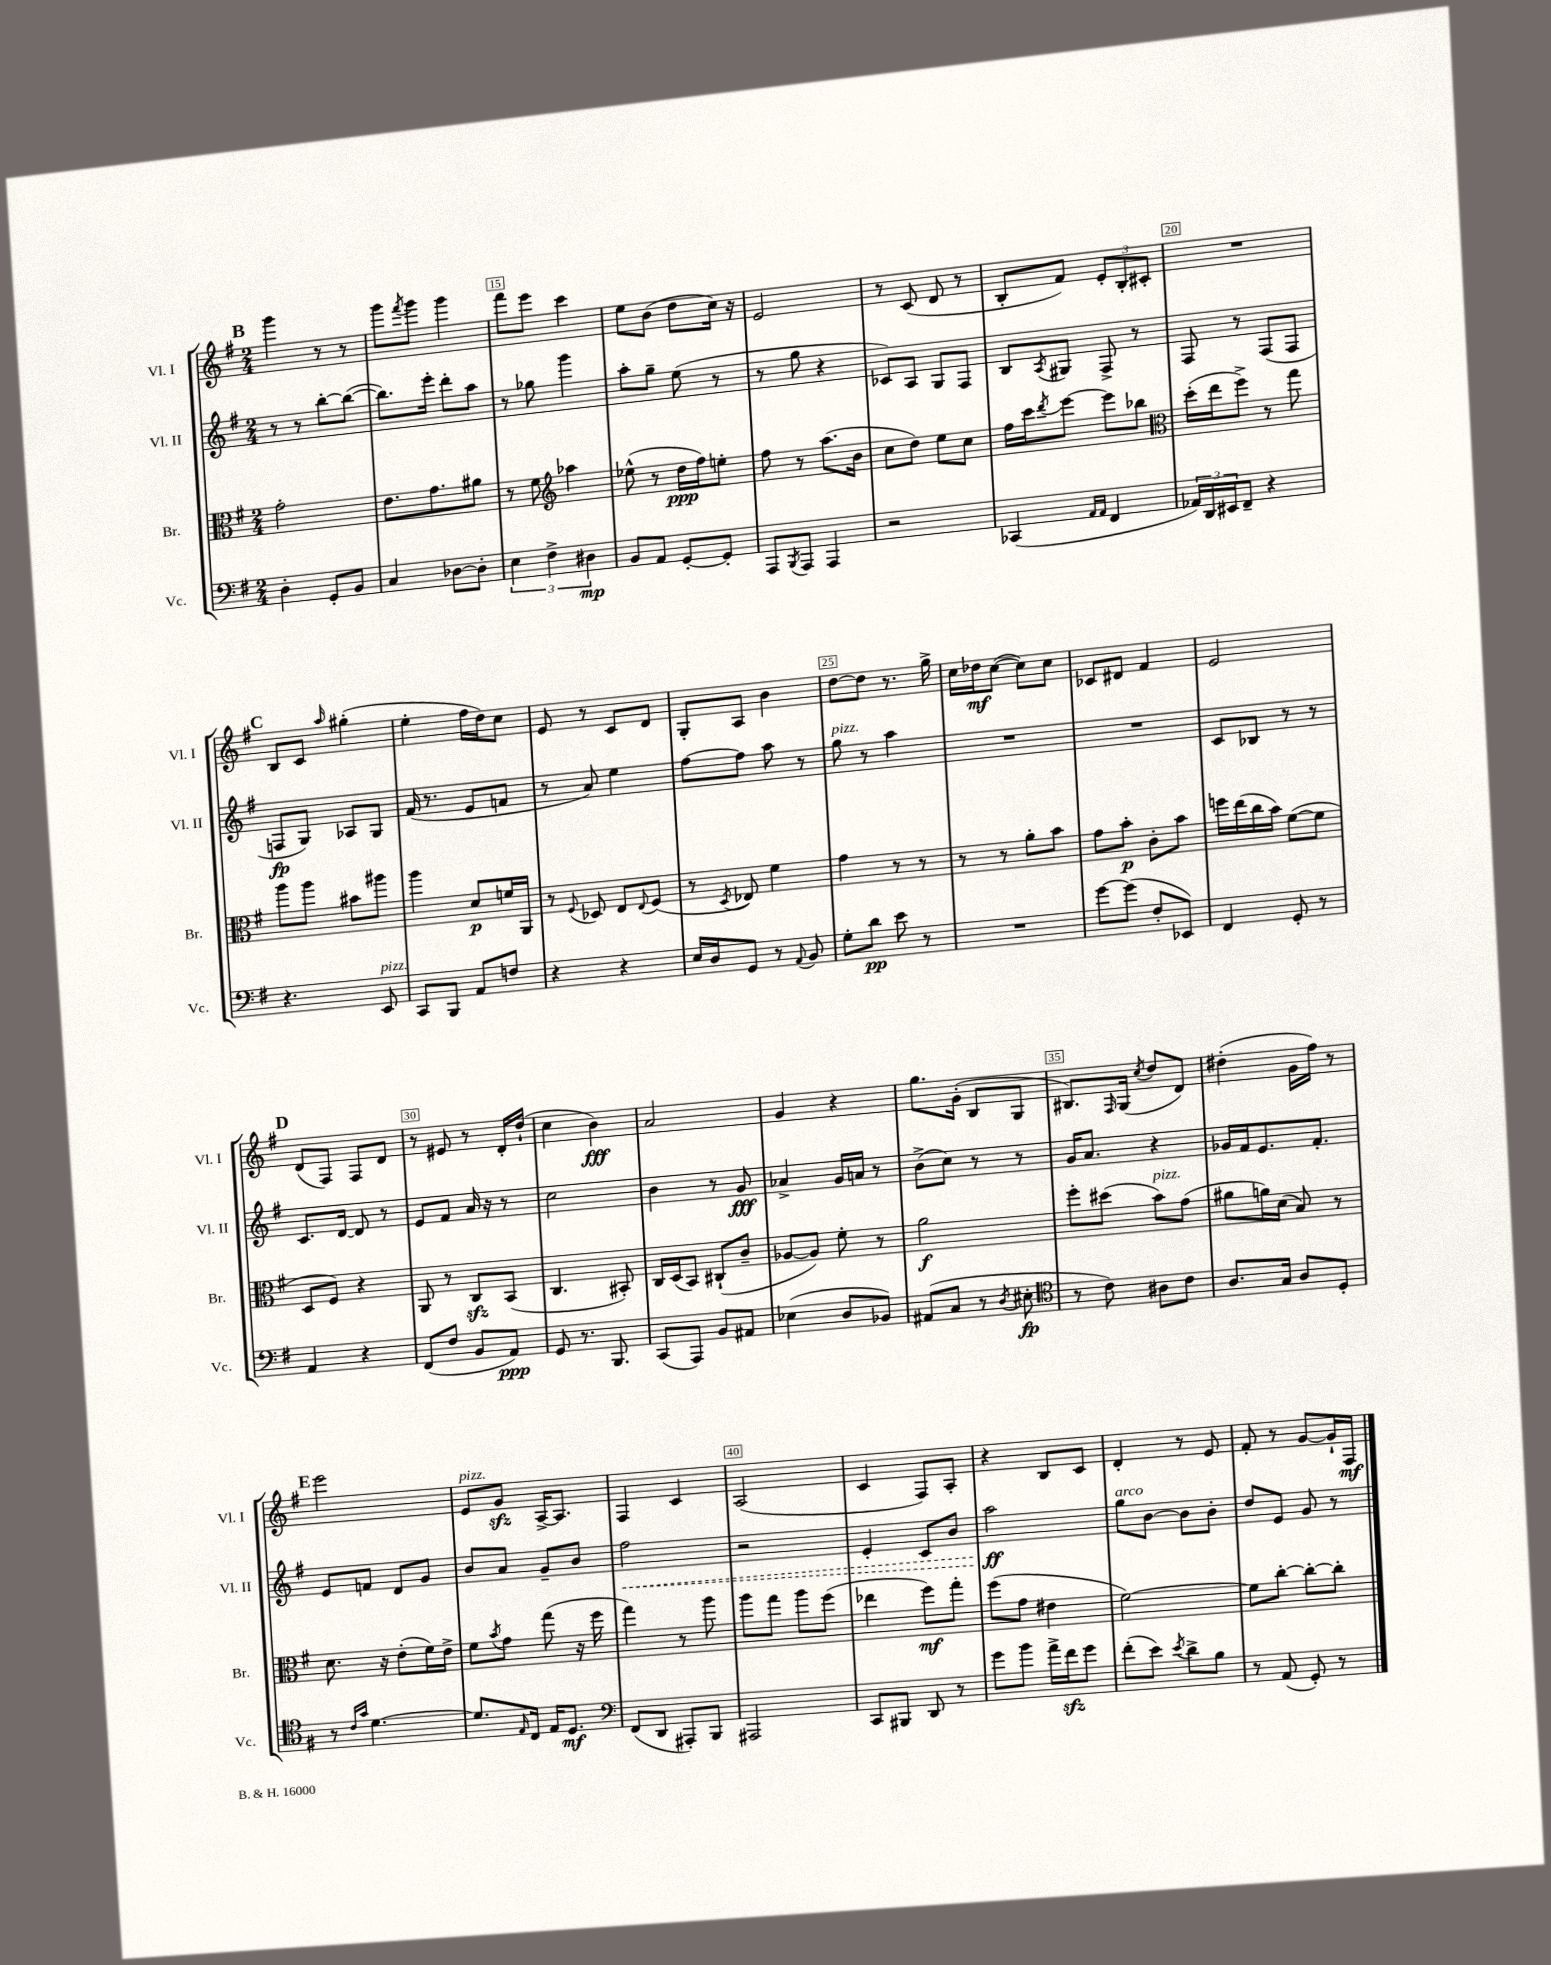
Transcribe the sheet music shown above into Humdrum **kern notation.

**kern	**kern	**kern	**kern
*staff4	*staff3	*staff2	*staff1
*clefF4	*clefC3	*clefG2	*clefG2
*k[f#]	*k[f#]	*k[f#]	*k[f#]
*M2/4	*M2/4	*M2/4	*M2/4
4D'	2g'	8r	4ggg
.	.	8r	.
8GG'	.	[8bb'	8r
8BB	.	(8bb_	8r
=	=	=	=
4C	8.e	8.bb])	8ggg
.	.	.	8qfff#
.	.	.	8ggg
.	8.g	16eee'	.
[8D-	.	8ddd'	4ggg
8D-']	8a#	8aa	.
=	=	=	=
6E	8r	8r	8fff#
.	8f#	8gg-	8eee
6F#^	.	.	.
*	*clefG2	*	*
.	4aa-	4ggg	4ccc
6D#	.	.	.
=	=	=	=
8BB	(8ee-^^	8aa'	8ee
8AA	8r	8gg~	(8b
[8GG'	16dd	(8ee	8dd
.	16ff#)	.	.
8GG']	8ee'	8r	16cc)
.	.	.	16r
=	=	=	=
8AAA	8ff#	8r	2e
8qBBB	.	.	.
8AAA	8r	8gg	.
4AAA	(8.aa	4r	.
.	16b	.	.
=	=	=	=
2r	8cc	8c-)	8r
.	8dd)	8A	(8c
.	8ee	8G	8d
.	8cc	8F#	8r
=	=	=	=
(4CC-	16ff#	8B	8B'
.	16ccc	.	.
.	8qddd	8qA	.
.	[8eee	8G#	8f#)
16qqAA	.	.	.
16qqAA	.	.	.
4FF#	8eee]	8F#^	12e'
.	.	.	12B'
.	8bb-	8r	.
.	.	.	12c#'
=	=	=	=
*	*clefC3	*	*
24AA-)	(16dd'	8F#	2r
24DD	.	.	.
.	16ee	.	.
24EE#	.	.	.
8FF#~	8ff#^)	8r	.
4r	8r	(8F#	.
.	8gg	8F#	.
=	=	=	=
4.r	8aa	8F	8B
.	8aa	8G)	8c
.	.	.	16qqaa
.	8b#	8A-	(4gg#'
8EE	8aa#	8G	.
=	=	=	=
8CC	4aa	(16f#	4ee'
.	.	8.r	.
8BBB	.	.	.
8AA	8d	8e	16ff#
.	.	.	16dd)
8F	16f	8f	8cc
.	16AA	.	.
=	=	=	=
4r	8r	8r	8e
.	8qqF#	.	.
.	8D-	8a)	8r
4r	8E	4ee	8c
.	8qqE	.	.
.	(8F#	.	8d
=	=	=	=
16E	8r	[8ff#	8G'
16D	.	.	.
.	8qD	.	.
8GG	8E-)	8ff#]	8A
8r	4f#	8aa	4b
8qqAA	.	.	.
8BB	.	8r	.
=	=	=	=
8G'	4g	8gg	[8dd
8d	.	8r	8dd]
8e	8r	4aa	8.r
8r	8r	.	.
.	.	.	16gg^
=	=	=	=
2r	8r	2r	16cc
.	.	.	16dd-
.	8r	.	([8cc
.	8a'	.	8cc])
.	8b	.	8cc
=	=	=	=
[8g	8g	2r	8c-
(8g]	8b'	.	8d#
8F#'	8c'	.	4f#
8EE-)	8b	.	.
=	=	=	=
4FF#	16ff	8c	2e
.	(16ee	.	.
.	16cc	8B-	.
.	16b)	.	.
8GG'	([8f#	8r	.
8r	8f#]	8r	.
=	=	=	=
4AA	8D	8.c	(8d
.	8F#)	.	8F#)
.	.	[16d	.
4r	4r	8d]	8F#
.	.	8r	8d
=	=	=	=
(8FF#	8AA	8e	8r
8F#	8r	8f#	8e#
8BB	8C	16a	8r
.	.	16r	.
8AA)	(8BB	8r	16d'
.	.	.	(16dd`
=	=	=	=
8GG	4.C	2cc	4cc
8.r	.	.	.
.	.	.	4b)
8.BBB	.	.	.
.	8BB#')	.	.
=	=	=	=
(8CC	16C	4b	2a
.	(16D	.	.
8AAA)	8BB)	.	.
8BB	(8C#`	8r	.
8AA#	8c~	8g	.
=	=	=	=
(4E-	[8A-	4a-^	4g
.	8A-])	.	.
8D	8f#'	16g	4r
.	.	16a	.
8BB-)	8r	8r	.
=	=	=	=
(8AA#	2a	(8b^	8.gg
8C	.	8cc)	.
.	.	.	(16g'
8r	.	8r	8B
8qD	.	.	.
8E#'	.	8r	8G
=	=	=	=
*clefC4	*	*	*
8r	8ff#'	16g	8.B#)
.	.	8.a	.
8c)	(8dd#	.	.
.	.	.	16qqF#
.	.	.	(16G
.	.	.	8qcc
8A#	8b)	4r	8dd
8c	(8g	.	8d)
=	=	=	=
8.A	8a#	16g-	(4dd#'
.	.	16f#	.
.	16a)	8.e	.
16G	(16d	.	.
8A	8B)	.	16g
.	.	8.f#'	16ff#)
8D'	8r	.	8r
=	=	=	=
8r	8.d	8e	2eee
16qqc	.	.	.
16qqg	.	.	.
[4.d	.	8f	.
.	16r	.	.
.	(8e'	8d	.
.	16f#)	8g	.
.	16e^	.	.
=	=	=	=
8.d]	8f#	8b	8e
.	8qb	.	.
.	8g	8a	8g
16qqE	.	.	.
16C	.	.	.
16E	(8gg	8g~	[16A^
8.D	.	.	8.A]
.	16r	8b	.
.	16ff#	.	.
=	=	=	=
*clefF4	*	*	*
(8FF#	4gg)	2ff#	4F#
8DD	.	.	.
8AAA#')	8r	.	4c
8BBB	8aa	.	.
=	=	=	=
2AAA#	8aa	2r	(2A
.	8gg	.	.
.	8aa	.	.
.	(8ff#	.	.
=	=	=	=
8CC	4ee-	4e'	4c
8BBB#	.	.	.
8DD	8ff#)	8c	8F#)
8r	8gg'	8b	8A'
=	=	=	=
8g	(8ff#	2aa	4r
8b	8g	.	.
16a^	4e#	.	8B
16f#	.	.	.
8g	.	.	8c
=	=	=	=
(8f#'	[2f#)	8gg	4d'
8e)	.	[8b	.
8qe	.	.	.
8d^	.	8b]	8r
8B	.	8b'	8e
=	=	=	=
8r	8f#]	8dd	8f#'
(8AA	[8cc'	8e	8r
8GG')	8cc'_	8g	[8g
8r	8cc']	8r	16g`]
.	.	.	16F#
==	==	==	==
*-	*-	*-	*-
